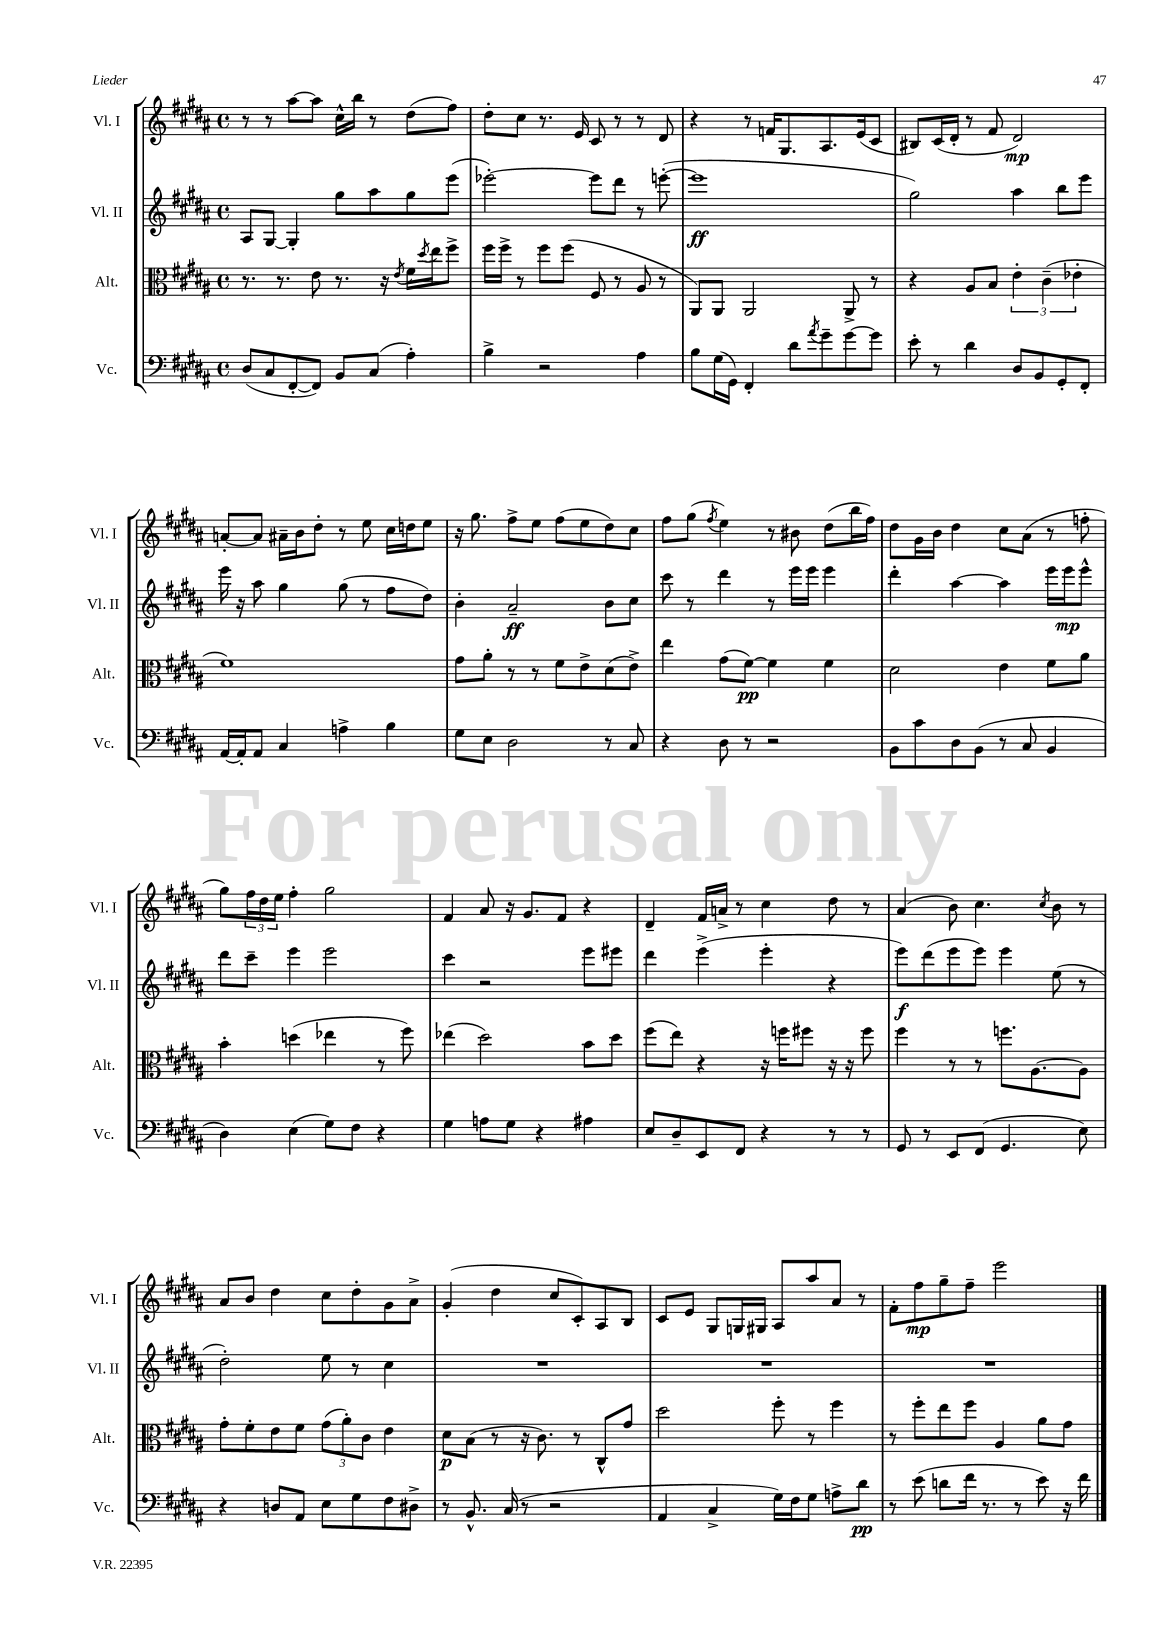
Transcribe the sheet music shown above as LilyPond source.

<<
\new StaffGroup <<
\new Staff = "s0" \with { instrumentName = "Vl. I" shortInstrumentName = "Vl. I" } {
    \clef treble \key b \major \defaultTimeSignature \time 4/4
    r8 r8 ais''8~ ais''8 cis''16-^ b''16 r8 dis''8( fis''8) |
    dis''8-. cis''8 r8. e'16 cis'8 r8 r8 dis'8 |
    r4 r8 f'16 gis8. ais8. e'16( cis'8 |
    bis8) cis'16( dis'16-. r8 fis'8 dis'2\mp) |
    a'8~-. a'8 ais'16-- b'16 dis''8-. r8 e''8 cis''16 d''16 e''8 |
    r16 gis''8. fis''8-> e''8 fis''8( e''8 dis''8) cis''8 |
    fis''8 gis''8( \acciaccatura { fis''8 } e''4) r8 bis'8 dis''8( b''16 fis''16) |
    dis''8 gis'16 b'16 dis''4 cis''8 ais'8( r8 f''8-. |
    gis''8) \tuplet 3/2 { fis''16 dis''16 e''16 } fis''4-. gis''2 |
    fis'4 ais'8 r16 gis'8. fis'8 r4 |
    dis'4-- fis'16 a'16-> r8 cis''4 dis''8 r8 |
    ais'4( b'8) cis''4. \acciaccatura { cis''8 } b'8 r8 |
    ais'8 b'8 dis''4 cis''8 dis''8-. gis'8 ais'8-> |
    gis'4-.( dis''4 cis''8 cis'8-.) ais8 b8 |
    cis'8 e'8 gis8 g16 gis16 ais8 ais''8 ais'8 r8 |
    fis'8-. fis''8\mp gis''8-- fis''8-- e'''2 \bar "|." |
}
\new Staff = "s1" \with { instrumentName = "Vl. II" shortInstrumentName = "Vl. II" } {
    \clef treble \key b \major \defaultTimeSignature \time 4/4
    ais8 gis8~ gis4-. gis''8 ais''8 gis''8 e'''8( |
    ees'''2~-.) ees'''8 dis'''8 r8 e'''8~-.( |
    e'''1\ff |
    gis''2) ais''4 b''8 e'''8 |
    e'''16 r16 ais''8 gis''4 gis''8( r8 fis''8 dis''8) |
    b'4-. ais'2--\ff b'8 cis''8 |
    cis'''8 r8 dis'''4 r8 e'''16 e'''16 e'''4 |
    dis'''4-. ais''4~ ais''4 e'''16 e'''16\mp e'''8-^ |
    dis'''8 cis'''8-- e'''4 e'''2 |
    cis'''4 r2 e'''8 eis'''8 |
    dis'''4 e'''4->( e'''4-. r4 |
    e'''8\f) dis'''8( e'''8 e'''8) e'''4 e''8( r8 |
    dis''2-.) e''8 r8 cis''4 |
    R1 |
    R1 |
    R1 \bar "|." |
}
\new Staff = "s2" \with { instrumentName = "Alt." shortInstrumentName = "Alt." } {
    \clef alto \key b \major \defaultTimeSignature \time 4/4
    r8. r8. e'8 r8. r16 \acciaccatura { e'8 } fis'16 \acciaccatura { dis''8 } e''16 fis''8-> |
    fis''16 fis''16-> r8 fis''8 fis''8( fis8 r8 ais8 r8 |
    ais,8) ais,8 ais,2 ais,8-> r8 |
    r4 ais8 b8 \tuplet 3/2 { e'4-. cis'4--( ees'4-. } |
    fis'1) |
    gis'8 ais'8-. r8 r8 fis'8 e'8-> dis'8( e'8->) |
    e''4 gis'8( fis'8~\pp) fis'4 fis'4 |
    dis'2 e'4 fis'8 ais'8 |
    b'4-. d''4( ees''4 r8 fis''8) |
    ees''4( dis''2) b'8 dis''8 |
    fis''8( e''8) r4 r16 f''16 fis''8 r16 r16 fis''8 |
    fis''4 r8 r8 f''8. ais8.~ ais8 |
    gis'8-. fis'8-. e'8 fis'8 \tuplet 3/2 { gis'8( ais'8-.) cis'8 } e'4 |
    dis'8\p b8( r8 r16 cis'8.) r8 cis8-^ gis'8 |
    dis''2 fis''8-. r8 fis''4 |
    r8 fis''8-. e''8 fis''8 ais4 ais'8 gis'8 \bar "|." |
}
\new Staff = "s3" \with { instrumentName = "Vc." shortInstrumentName = "Vc." } {
    \clef bass \key b \major \defaultTimeSignature \time 4/4
    dis8( cis8 fis,8~-. fis,8) b,8 cis8( ais4-.) |
    b4-> r2 ais4 |
    b8 gis16( gis,16) fis,4-. dis'8 \acciaccatura { ais'8 } gis'8-- gis'8~ gis'8 |
    e'8-. r8 dis'4 dis8 b,8 gis,8-. fis,8-. |
    ais,16~ ais,16-. ais,8 cis4 a4-> b4 |
    gis8 e8 dis2 r8 cis8 |
    r4 dis8 r8 r2 |
    b,8 cis'8 dis8 b,8( r8 cis8 b,4 |
    dis4) e4( gis8) fis8 r4 |
    gis4 a8 gis8 r4 ais4 |
    e8 dis8-- e,8 fis,8 r4 r8 r8 |
    gis,8 r8 e,8 fis,8( gis,4. e8) |
    r4 d8 ais,8 e8 gis8 fis8 dis8-> |
    r8 b,8.-^ cis16( r8 r2 |
    ais,4 cis4-> gis16) fis16 gis8 a8-> dis'8\pp |
    r8 e'8( d'8 fis'16 r8. r8 e'8) r16 fis'16 \bar "|." |
}
>>
>>
\layout { \context { \Score \remove "Bar_number_engraver" } }
